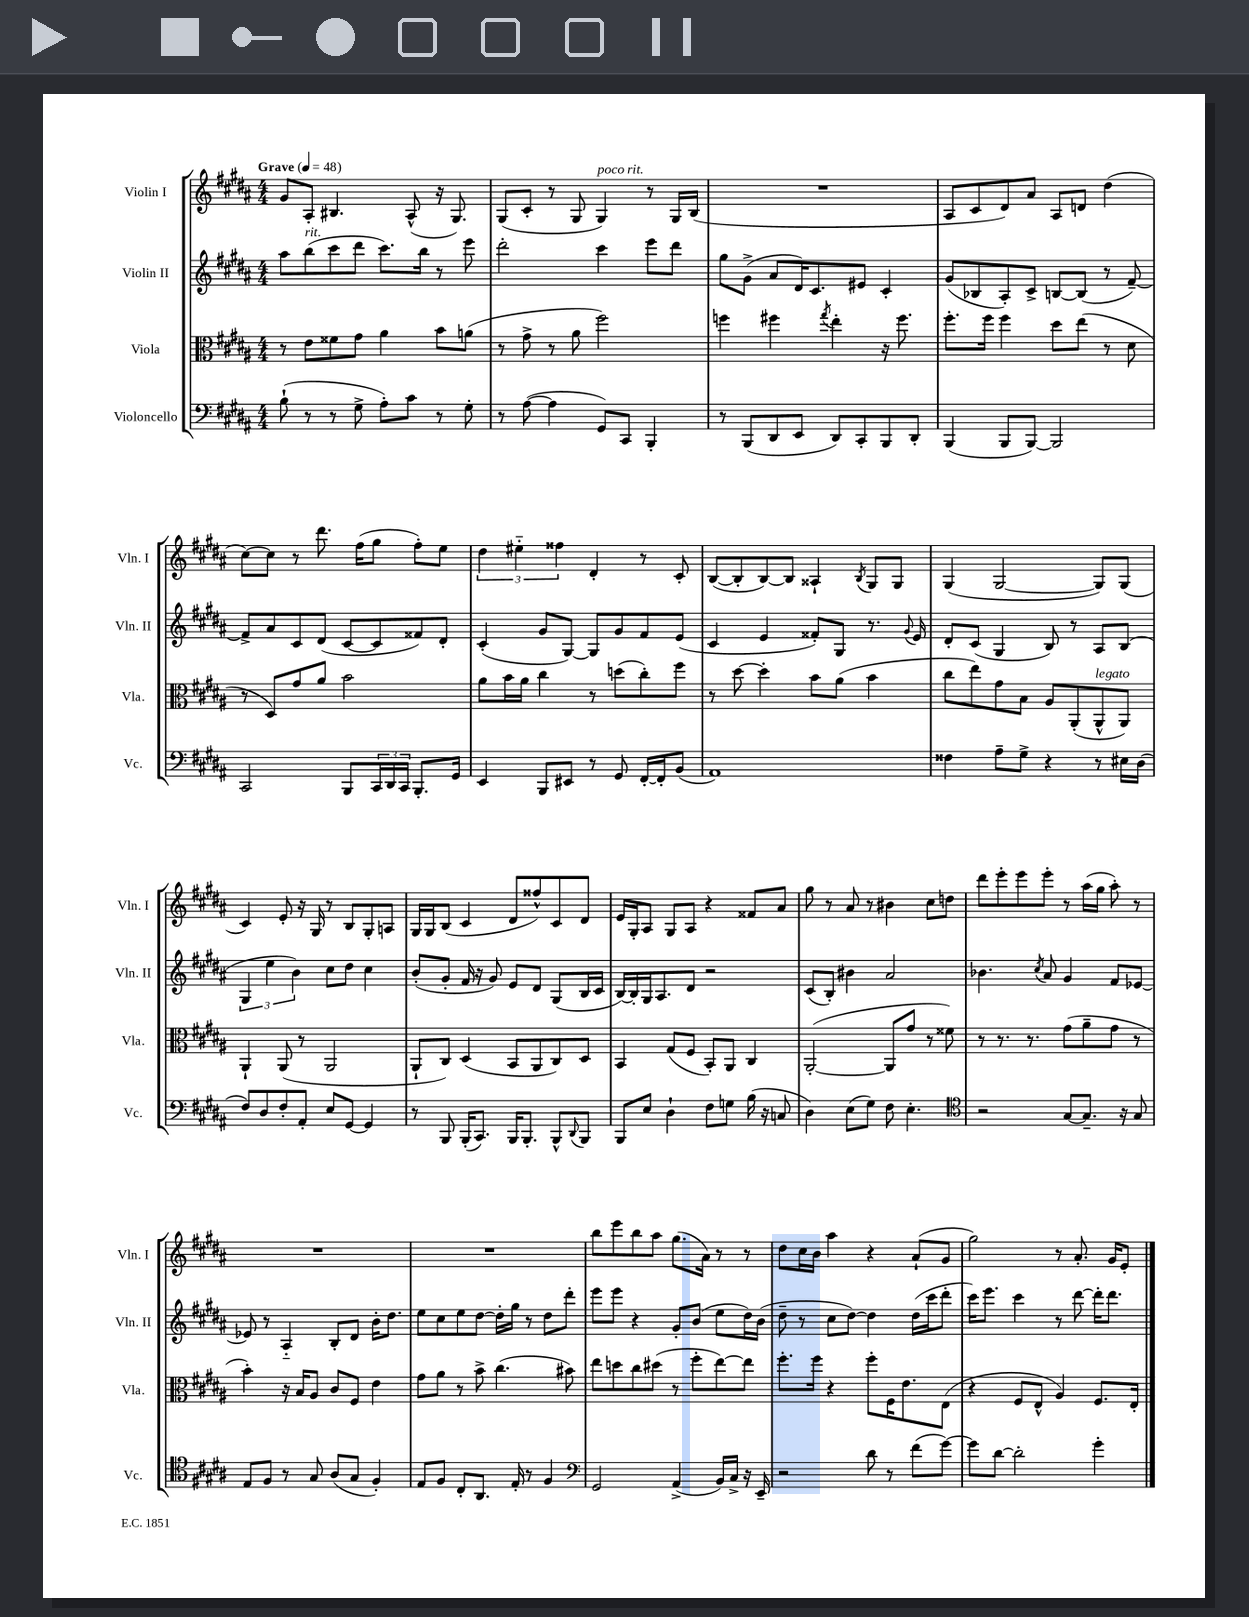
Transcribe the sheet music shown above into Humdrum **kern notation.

**kern	**kern	**kern	**kern
*staff4	*staff3	*staff2	*staff1
*clefF4	*clefC3	*clefG2	*clefG2
*k[f#c#g#d#a#]	*k[f#c#g#d#a#]	*k[f#c#g#d#a#]	*k[f#c#g#d#a#]
*M4/4	*M4/4	*M4/4	*M4/4
*MM48	*MM48	*MM48	*MM48
(8B`	8r	8aa#	8g#
8r	8e	(8bb	8A#'
8r	8f##	8ccc#	4.B#
8G#^	8g#	8ddd#	.
8A#')	4a#	8.ccc#)	.
8c#	.	.	(8A#^^
.	.	16bb	.
8r	8b	8r	16r
.	.	.	8.G#)
8G#'	(8a	8eee	.
=	=	=	=
8r	8r	2ddd#'	(8G#
([8A#	8g#^	.	8c#'
4A#]	8r	.	8r
.	8a#	.	8G#
8GG#)	2ff#)	4ccc#	4G#)
8CC#	.	.	.
4BBB'	.	8eee	8r
.	.	8ddd#	16G#
.	.	.	(16B
=	=	=	=
8r	4ff	8gg#	1r
(8BBB	.	(8g#^	.
8DD#	4ff#	8a#	.
8EE	.	16d#)	.
.	.	8.c#	.
.	8qgg#	.	.
8DD#)	4ee'	.	.
8CC#'	.	8e#	.
8BBB	16r	4c#'	.
.	8.ff#	.	.
8DD#'	.	.	.
=	=	=	=
(4BBB	8.ff#'	(8g#	8A#
.	.	8B-	8c#
.	16ff#	.	.
8BBB	4ff#	8A#')	8d#)
[8BBB)	.	8c#^	8a#
2BBB]	8dd#	[8B	8A#
.	(8ee	(8B]	8d
.	8r	8r	(4dd#
.	8d#	[8f#~)	.
=	=	=	=
2CC#	8r	8f#^]	[8cc#)
.	8D#)	8a#	8cc#]
.	8g#	8c#	8r
.	8a#	(8d#	8.ddd#
8BBB	2b	[8c#	.
.	.	.	(16ff#
24CC#	.	8c#]	8gg#
24DD#	.	.	.
24CC#	.	.	.
8.BBB'	.	8f##)	8ff#')
.	.	8d#'	8ee
16GG#	.	.	.
=	=	=	=
4EE	8a#	(4c#'	6dd#
.	16b	.	.
.	.	.	6ee#'~
.	16a#	.	.
8BBB	4cc#	8g#	.
.	.	.	6ff##
8EE#	.	[8G#)	.
8r	8r	8G#]	4d#'
8GG#	(8dd	8g#	.
[16FF#'	8cc#')	8f#	8r
16FF#']	.	.	.
(8BB	8ff#	(8e	8c#'
=	=	=	=
1AA#)	8r	4c#	([8B
.	[8dd#	.	8B']
.	4dd#']	4e	[8B)
.	.	.	8B]
.	8b	8f##')	4A##`
.	(8a#	8G#	.
.	.	.	8qB
.	4b	8.r	8G#
.	.	.	8G#
.	.	8qqg#	.
.	.	16e	.
=	=	=	=
4F##	8cc#	8d#'	(4G#
.	8ee)	(8c#	.
8A#~	8g#	4G#	[2G#
8G#^	8B	.	.
4r	8A#	8B)	.
.	(8AA#'	8r	.
8r	8AA#^^	8A#	8G#])
16E#	8AA#)	(8B	(8G#
(16D#	.	.	.
=	=	=	=
8F#)	4AA#`	6G#	4c#)
8D#	.	.	.
.	.	6ee	.
8F#'	(8AA#	.	8e'
.	.	6b)	.
8AA#'	8r	.	16r
.	.	.	16G#
8E	2AA#	8cc#	8r
[8GG#	.	8dd#	8B
4GG#]	.	4cc#	8G#'
.	.	.	8A
=	=	=	=
8r	8AA#`	(8b'	16G#
.	.	.	16G#
8BBB	8C#)	8g#'	(8B
(16BBB'	(4D#	16f#	4c#
8.CC#)	.	16r	.
.	.	8g#)	.
16BBB	8BB	8e	8d#
8.BBB'	.	.	.
.	8AA#	8d#	8ff##^^)
8BBB^^	8C#)	(8G#	8c#
8qqDD#	.	.	.
8BBB	8D#	16B	8d#
.	.	16c#	.
=	=	=	=
8BBB	4BB	[16B)	16e
.	.	16B']	16G#'
8E	.	16G#	8A#
.	.	8.A#	.
4D#`	(8G#	.	8G#
.	8F#	8d#	8A#
8F#	8BB')	2r	4r
8G	8AA#	.	.
(16B	4C#	.	8f##
16r	.	.	.
8C	.	.	8a#
=	=	=	=
4D#)	([2AA#'	(8c#	8gg#
.	.	8B')	8r
(8E	.	4b#	8a#
8G#)	.	.	8r
8F#	8AA#]	2a#	4b#
4.E'	8g#	.	.
.	8r	.	8cc#
.	8f##)	.	8dd
=	=	=	=
*clefC4	*	*	*
2r	8r	4.b-	8ddd#
.	8.r	.	8eee'
.	.	.	8eee
.	8.r	.	.
.	.	8qcc#	.
.	.	8a#	8eee'
[8G#	(8g#	4g#	8r
8.G#~]	8a#~	.	(16aa#
.	.	.	16gg#
.	8g#	8f#	8aa#')
16r	.	.	.
8G#	8r	[8e-	8r
=	=	=	=
8E	4b')	8e-]	1r
8F#	.	8r	.
8r	16r	4A#'~	.
.	16B	.	.
8G#	8A#	.	.
(8A#	8c#	8B'	.
8G#	8F#	8d#	.
4F#')	4e	16b'	.
.	.	8.dd#	.
=	=	=	=
8E	8g#	8ee	1r
8F#	8a#	8cc#	.
8C#'	8r	8ee	.
8.AA#	8b^	[8dd#	.
.	(4.cc#	16dd#']	.
16E'	.	16gg#	.
8r	.	8r	.
4F#	.	8dd#	.
.	8b#)	8ddd#'	.
=	=	=	=
*clefF4	*	*	*
2GG#	8ee	8eee	8bb
.	8dd	8eee	8eee
.	8cc#	4r	8bb
.	(8dd#	.	8aa#
(4AA#^	8r	8g#'	(8.gg#
.	8ff#'	(8b	.
.	.	.	16a#)
16BB)	[8ee)	8ee	8r
16C#^	.	.	.
16r	8ee]	16dd#)	8r
16EE~	.	(16b	.
=	=	=	=
2r	8.ff#'	8dd#~	8dd#
.	.	8r	16cc#
.	16ff#	.	16b
.	4r	8cc#	4aa#
.	.	[8dd#)	.
8d#	8ff#'	4dd#]	4r
8r	16F#	.	.
.	8.e	.	.
(8f#	.	(16dd#	(8a#`
.	.	16ccc#	.
[8g#)	(8E	8ddd#'	8g#
=	=	=	=
8g#]	4r	16ccc#)	2gg#)
.	.	8.eee	.
[8d#	.	.	.
2d#']	8F#	4ccc#	.
.	8E^^	.	.
.	4A#)	8r	8r
.	.	[8ddd#	8.a#'
4g#'	8.F#	16ddd#']	.
.	.	8.ddd#	16g#
.	.	.	8e'
.	16E'	.	.
==	==	==	==
*-	*-	*-	*-
